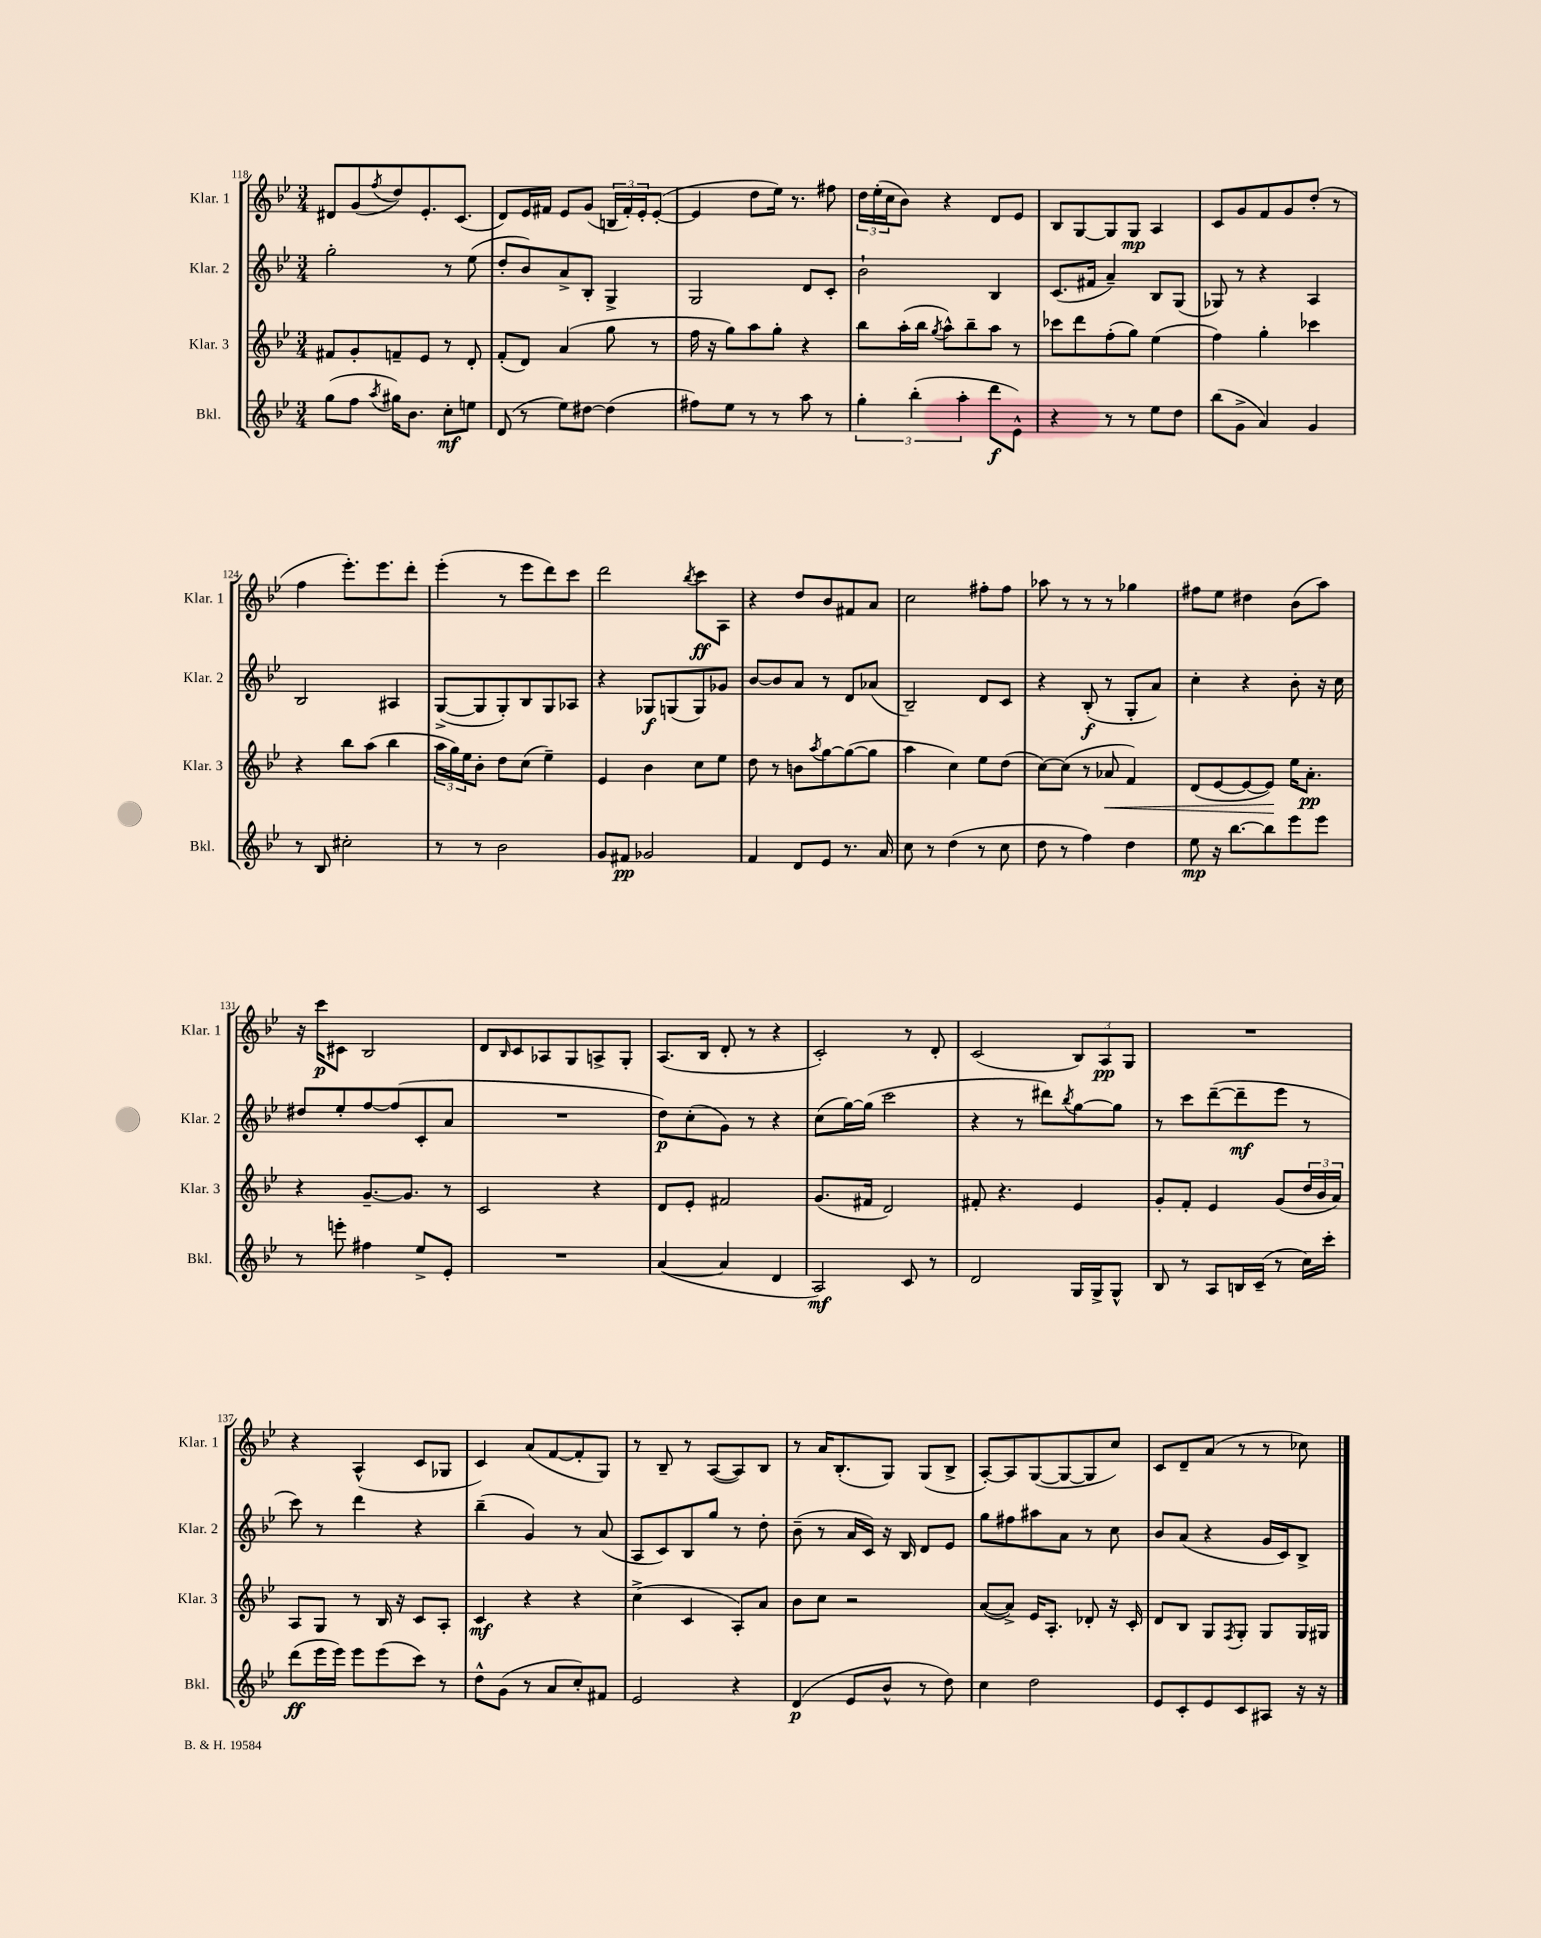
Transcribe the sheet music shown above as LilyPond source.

<<
\new StaffGroup <<
\new Staff = "s0" \with { instrumentName = "Klar. 1" shortInstrumentName = "Klar. 1" } {
    \clef treble \key bes \major \numericTimeSignature \time 3/4
    dis'8 g'8( \acciaccatura { f''8 } d''8) ees'8.-. c'8.( |
    d'8) ees'16 fis'16 ees'8 g'8( \tuplet 3/2 { b16 fis'16-.) ees'16-. } ees'8~-.( |
    ees'4 d''8 ees''16) r8. fis''8 |
    \tuplet 3/2 { d''16 ees''16-.( c''16 } bes'8) r4 d'8 ees'8 |
    bes8 g8~ g8 g8\mp a4 |
    c'8 g'8 f'8 g'8 d''8-.( r8 |
    f''4 ees'''8.-.) ees'''8. d'''8-. |
    ees'''4-.( r8 ees'''8 d'''8) c'''8 |
    d'''2 \acciaccatura { bes''8 } c'''8\ff a8 |
    r4 d''8 bes'8 fis'8 a'8 |
    c''2 fis''8-. fis''8 |
    aes''8 r8 r8 r8 ges''4 |
    fis''8 ees''8 dis''4 bes'8( a''8) |
    r16 c'''16\p cis'8 bes2 |
    d'8 \grace { bes16 } c'8 aes8 g8 a8-> g8-. |
    a8.( bes16 d'8-. r8 r4 |
    c'2-.) r8 d'8-. |
    c'2( \tuplet 3/2 { bes8) a8\pp g8 } |
    R2. |
    r4 a4-^( c'8 ges8 |
    c'4) a'8( f'8~ f'8-. g8) |
    r8 bes8-- r8 a8~( a8) bes8 |
    r8 a'16 bes8.-.( g8) g8( bes8-> |
    a8~-.) a8 g8~( g8~ g8 c''8) |
    c'8 d'8-- a'8( r8 r8 ces''8) \bar "|." |
}
\new Staff = "s1" \with { instrumentName = "Klar. 2" shortInstrumentName = "Klar. 2" } {
    \clef treble \key bes \major \numericTimeSignature \time 3/4
    g''2-. r8 ees''8( |
    d''8-. bes'8) a'8-> bes8-. g4-> |
    g2 d'8 c'8-. |
    bes'2-! bes4 |
    c'8.( fis'16 a'4--) bes8 g8( |
    ges8) r8 r4 a4 |
    bes2 ais4 |
    g8~->( g8 g8-.) bes8 g8 aes8 |
    r4 ges8\f g8( g8) ges'8 |
    bes'8~ bes'8 a'8 r8 d'8 aes'8( |
    bes2--) d'8 c'8 |
    r4 bes8-.\f( r8 g8-. a'8) |
    c''4-. r4 bes'8-. r16 c''16 |
    dis''8 ees''8-. f''8~ f''8( c'8-. a'8 |
    R2. |
    d''8\p) c''8-.( g'8) r8 r4 |
    c''8( g''16~) g''16( c'''2 |
    r4 r8 dis'''8) \acciaccatura { bes''8 } g''8~ g''8 |
    r8 c'''8 d'''8~--( d'''8--\mf ees'''8 r8 |
    c'''8) r8 d'''4 r4 |
    bes''4--( g'4) r8 a'8( |
    a8 c'8) bes8 g''8 r8 d''8-. |
    bes'8--( r8 a'16 c'16) r16 bes16 d'8 ees'8 |
    g''8 fis''8 ais''8 a'8 r8 c''8 |
    bes'8 a'8( r4 g'16 c'16) bes8-> \bar "|." |
}
\new Staff = "s2" \with { instrumentName = "Klar. 3" shortInstrumentName = "Klar. 3" } {
    \clef treble \key bes \major \numericTimeSignature \time 3/4
    fis'8 g'8-. f'8-- ees'8 r8 d'8-. |
    f'8-.( d'8) a'4( g''8 r8 |
    f''16 r16 g''8) a''8 g''8-. r4 |
    bes''8 a''16-.( bes''16 \acciaccatura { g''8 } a''8-^) bes''8-- a''8 r8 |
    ces'''8 d'''8 f''8-.( g''8) ees''4( |
    f''4) g''4-. ces'''4 |
    r4 bes''8 a''8( bes''4 |
    \tuplet 3/2 { a''16 g''16) ees''16 } bes'8-. d''8 c''8( ees''4--) |
    ees'4 bes'4 c''8 ees''8 |
    d''8 r8 b'8 \acciaccatura { a''8 } g''8~ g''8~( g''8 |
    a''4 c''4) ees''8 d''8( |
    c''8~) c''8( r8 aes'8\< f'4) |
    d'8( ees'8~ ees'8~ ees'8\!) ees''16 a'8.-.\pp |
    r4 g'8.~-- g'8. r8 |
    c'2 r4 |
    d'8 ees'8-. fis'2 |
    g'8.( fis'16 d'2) |
    fis'8-. r4. ees'4 |
    g'8-. f'8-. ees'4 g'8( \tuplet 3/2 { d''16 bes'16 a'16) } |
    a8 g8 r8 bes16 r16 c'8 a8-. |
    c'4\mf r4 r4 |
    c''4->( c'4 a8-.) a'8 |
    bes'8 c''8 r2 |
    a'8~( a'8->) ees'16 a8.-. des'8-. r16 c'16-. |
    d'8 bes8 g8 \acciaccatura { f8 } g8-. g8 g16 gis16 \bar "|." |
}
\new Staff = "s3" \with { instrumentName = "Bkl." shortInstrumentName = "Bkl." } {
    \clef treble \key bes \major \numericTimeSignature \time 3/4
    g''8( f''8 \acciaccatura { a''8 } gis''16) bes'8. c''8-.\mf e''8 |
    d'8( r8 ees''8) dis''8~ dis''4( |
    fis''8) ees''8 r8 r8 a''8 r8 |
    \tuplet 3/2 { g''4-. bes''4-.( a''4-. } d'''8\f ees'8-^) |
    r4 r8 r8 ees''8 d''8 |
    bes''8( g'8-> a'4) g'4 |
    r8 bes8 cis''2-. |
    r8 r8 bes'2 |
    g'8 fis'8\pp ges'2 |
    f'4 d'8 ees'8 r8. a'16 |
    c''8 r8 d''4( r8 c''8 |
    d''8 r8 f''4) d''4 |
    ees''8\mp r16 bes''8.~ bes''8 ees'''8 ees'''8 |
    r8 e'''8-. fis''4 ees''8-> ees'8-. |
    R2. |
    a'4~( a'4 d'4 |
    a2\mf) c'8 r8 |
    d'2 g16 g16-> g8-^ |
    bes8 r8 a8 b16 c'16--( r8 c''16) c'''16-. |
    d'''8\ff( ees'''16 ees'''16) ees'''8 ees'''8( c'''8) r8 |
    d''8-^ g'8( r8 a'8 c''8-.) fis'8 |
    ees'2 r4 |
    d'4\p( ees'8 bes'8-^ r8 d''8) |
    c''4 d''2 |
    ees'8 c'8-. ees'8 c'8 ais8 r16 r16 \bar "|." |
}
>>
>>
\layout { \context { \Score currentBarNumber = #118 } }
